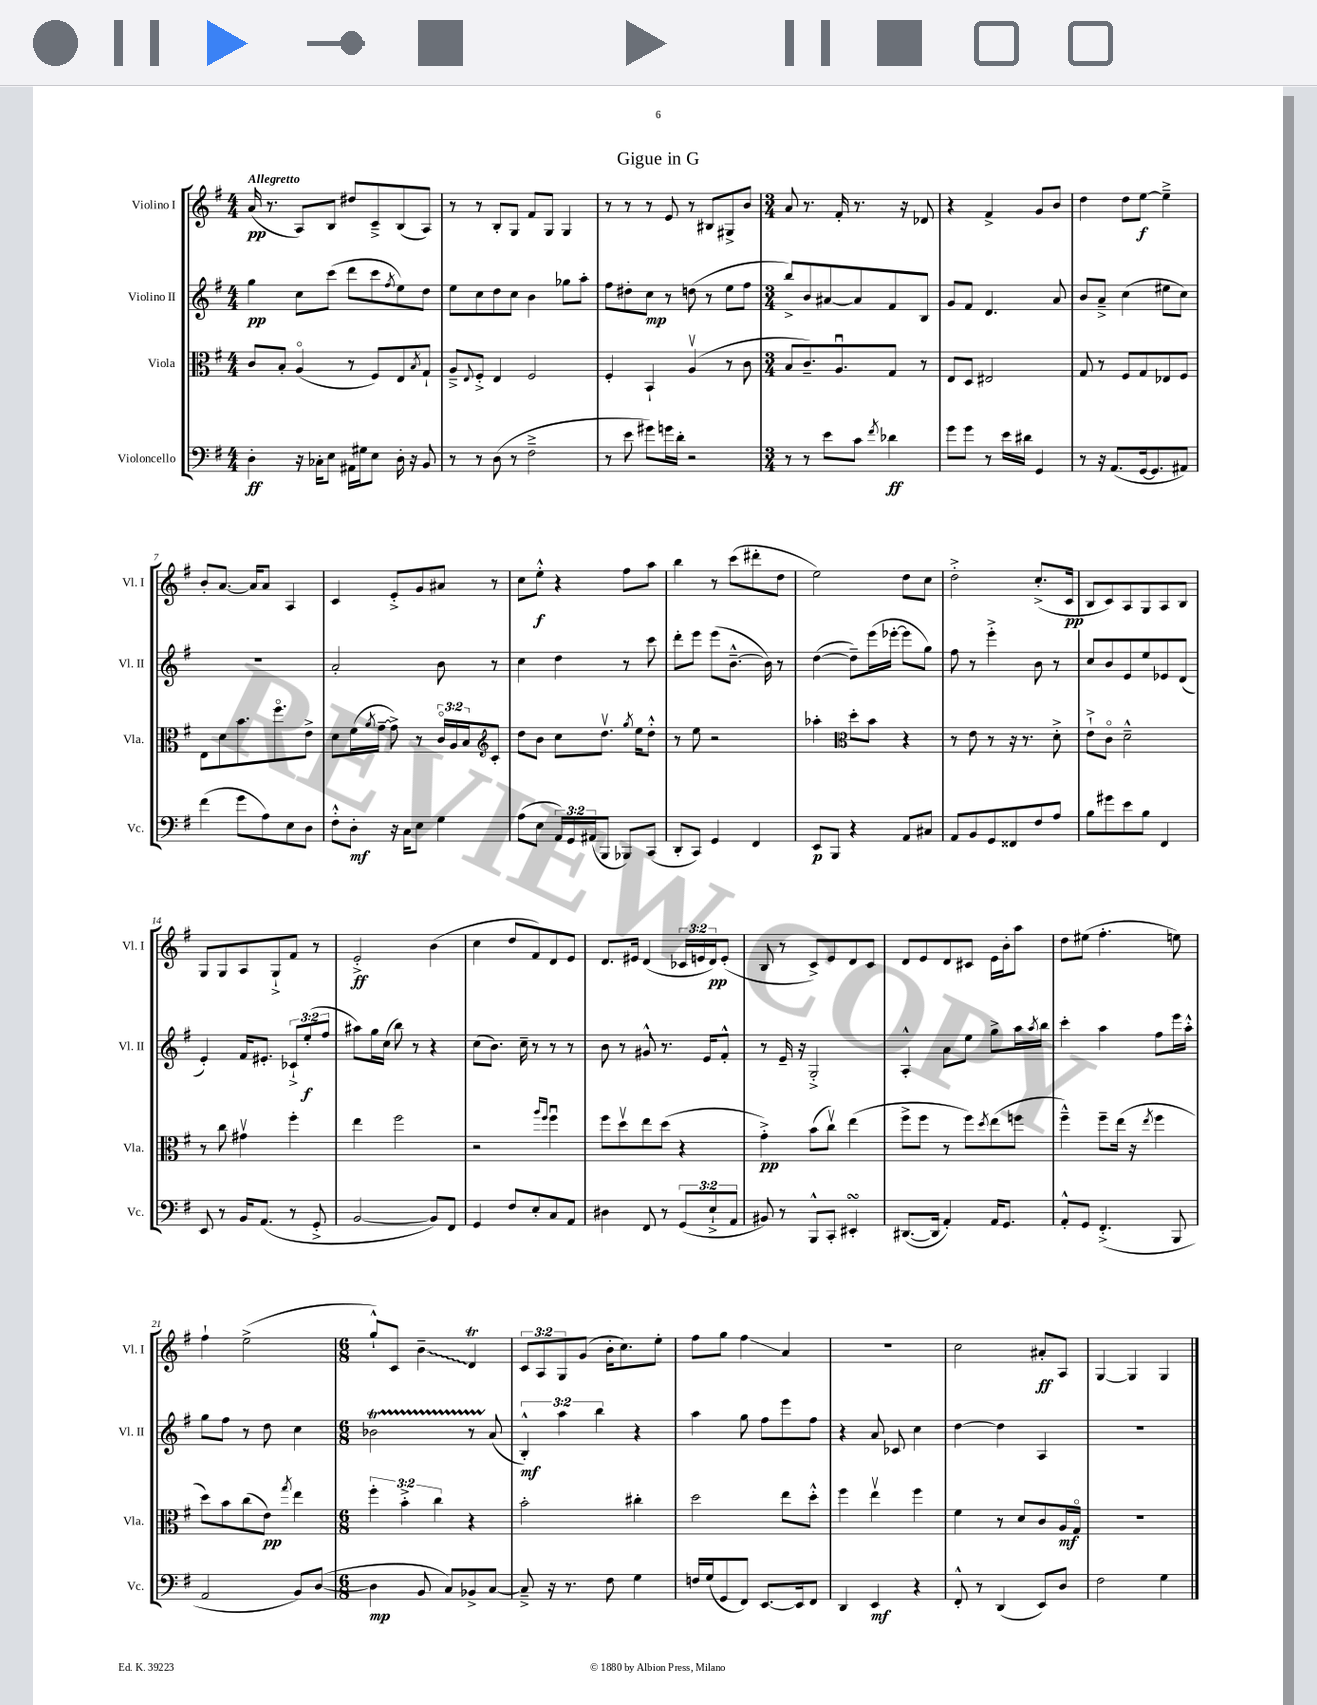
\header { title = "Gigue in G" }
<<
\new StaffGroup <<
\new Staff = "s0" \with { instrumentName = "Violino I" shortInstrumentName = "Vl. I" } {
    \clef treble \key g \major \numericTimeSignature \time 4/4 \override Staff.TupletNumber.text = #tuplet-number::calc-fraction-text \tempo "Allegretto"
    a'16\pp( r8. a8) b8 dis''8 c'8---> b8( a8) |
    r8 r8 b8-. g8 fis'8 g8 g4 |
    r8 r8 r8 e'8 r8 bis8 gis8-> b'8 |
    \numericTimeSignature \time 3/4 a'8 r8. fis'16-. r8. r16 des'8 |
    r4 fis'4-> g'8 b'8 |
    d''4 d''8 e''8~\f e''4---> |
    b'8-. a'8.~ a'16 a'8 a4 |
    c'4 e'8-.-> g'8 ais'8 r8 |
    c''8 e''8-.-^\f r4 fis''8 a''8 |
    b''4 r8 c'''8( dis'''8-. d''8 |
    e''2) d''8 c''8 |
    d''2-.-> c''8.-.->( c'16\pp |
    b8 c'8) a8 g8 a8 b8 |
    g8 g8 a8 g8-!-> fis'8 r8 |
    e'2-.->\ff b'4( |
    c''4 d''8 fis'8) d'8 e'8 |
    d'8. eis'16 d'4( \tuplet 3/2 { ces'16 e'16 d'16\pp) } e'8-.( |
    b8 r8 c'8->) e'8 d'8 c'8 |
    d'8 e'8 d'8 cis'8 e'16 b'16-. a''8 |
    d''8 eis''8( fis''4.-. e''8) |
    fis''4-! e''2->( |
    \numericTimeSignature \time 6/8 g''8-!-^) c'8 \once \override Glissando.style = #'zigzag b'4--\glissando d'4\trill |
    \tuplet 3/2 { c'8 a8 g8 } g'8( b'16-. c''8.) e''8-. |
    fis''8 g''8 fis''4\glissando a'4 |
    R2. |
    c''2 ais'8-.\ff a8 |
    g4~ g4 g4 \bar "|." |
}
\new Staff = "s1" \with { instrumentName = "Violino II" shortInstrumentName = "Vl. II" } {
    \clef treble \key g \major \numericTimeSignature \time 4/4 \override Staff.TupletNumber.text = #tuplet-number::calc-fraction-text
    g''4\pp c''8 c'''8( d'''8 c'''8 \acciaccatura { fis''8 } e''8) d''8 |
    e''8 c''8 d''8 c''8 b'4 ges''8 a''8-. |
    fis''8 dis''8-. c''8\mp r8 d''8( r8 e''8 fis''8 |
    \numericTimeSignature \time 3/4 b''8->) b'8 ais'8~ ais'8 fis'8 b8 |
    g'8 fis'8 d'4. a'8 |
    b'8 a'8---> c''4( eis''8 c''8) |
    R2. |
    a'2-. b'8 r8 |
    c''4 d''4 r8 c'''8 |
    d'''8-. e'''8 e'''8( b'8.~---^ b'16) r8 |
    d''4~( d''8--) e'''16( ees'''16~-. ees'''8 g''8) |
    fis''8 r8 e'''4-.-> b'8 r8 |
    c''8 b'8 e'8 e''8 ees'8 d'8( |
    e'4-.) fis'16 eis'8.-. \tuplet 3/2 { ces'8-!-> e''8-.\f( fis''8 } |
    ais''8) g''16 c''16( b''8) r8 r4 |
    c''8( b'8.) c''16-- r8 r8 r8 |
    b'8 r8 gis'8-^ r8. e'16 fis'8-.-^ |
    r8 e'16-- r16 g2-.-> |
    a4-.-^ a'8 e''8 g''8-> a''16 \acciaccatura { a''8 } b''16 |
    c'''4-. a''4 fis''8 e'''16 a''16-.-^ |
    g''8 fis''8 r8 d''8 c''4 |
    \numericTimeSignature \time 6/8 bes'2\startTrillSpan r8 a'8\stopTrillSpan( |
    \tuplet 3/2 { b4-.-^\mf) a''4 b''4 } r4 |
    a''4 g''8 fis''8 e'''8 fis''8 |
    r4 a'8 ces'8 c''4 |
    d''4~ d''4 a4 |
    R2. \bar "|." |
}
\new Staff = "s2" \with { instrumentName = "Viola" shortInstrumentName = "Vla." } {
    \clef alto \key g \major \numericTimeSignature \time 4/4 \override Staff.TupletNumber.text = #tuplet-number::calc-fraction-text
    c'8 b8-. a4\flageolet( r8 fis8) e8 \acciaccatura { b8 } g8-! |
    a8---> \appoggiatura { e8 } fis8-.-> e4 fis2 |
    fis4-. b,4-! a4\upbow( r8 c'8 |
    \numericTimeSignature \time 3/4 b8 c'8.--) a8.\downbow g8 r8 |
    e8 d8 eis2 |
    g8 r8 fis8 g8 ees8 fis8 |
    e8 d'8 b'8. fis''8.\flageolet e'8-> |
    d'8 fis'16( \acciaccatura { a'8 } g'16~-- g'8->) r8 \tuplet 3/2 { c'16\flageolet a16 b16 } c'8-. |
    \clef treble d''8 b'8 c''8 d''8.\upbow \acciaccatura { g''8 } e''16 d''8-.-^ |
    r8 e''8 r2 |
    aes''4-. \clef alto d''8-. b'8 r4 |
    r8 e'8 r8 r16 r8. d'8-.-> |
    e'8-!-> c'8\flageolet d'2---^ |
    r8 c''8 gis'4\upbow fis''4-. |
    e''4 fis''2 |
    r2 \grace { a''16 fis''16 } fis''4\downbow |
    fis''8 d''8\upbow e''8 d''8( r4 |
    g'4-.->\pp) b'8( c''8\upbow) e''4( |
    fis''8-> fis''8 r8 fis''8) \acciaccatura { d''8 } e''8( f''8 |
    fis''4---^) fis''8-- e''16( r16 \acciaccatura { e''8 } fis''4 |
    d''8) b'8 c''8( e'8\pp) \acciaccatura { g''8 } e''4 |
    \numericTimeSignature \time 6/8 \tuplet 3/2 { fis''4-. b'4-.-> c''4 } r4 |
    b'2-. cis''4-. |
    d''2 e''8 d''8-.-^ |
    fis''4 e''4\upbow fis''4 |
    fis'4 r8 d'8 c'8 a16\mf g16\flageolet |
    R2. \bar "|." |
}
\new Staff = "s3" \with { instrumentName = "Violoncello" shortInstrumentName = "Vc." } {
    \clef bass \key g \major \numericTimeSignature \time 4/4 \override Staff.TupletNumber.text = #tuplet-number::calc-fraction-text
    d4-.\ff r16 ces16-. e8 ais,16 gis16 e8 d16-. r16 b,8 |
    r8 r8 d8( r8 fis2---> |
    r8 e'8 gis'8) g'16 d'16-. r2 |
    \numericTimeSignature \time 3/4 r8 r8 e'8 c'8 \acciaccatura { fis'8 } des'4\ff |
    g'8 g'8 r8 e'16 dis'16 g,4 |
    r8 r16 a,8.( g,16~ g,8. ais,8) |
    fis'4( g'8 a8) e8 d8 |
    fis8-.-^ d8-.\mf r16 c16 e8 g4 |
    a8( e8 \tuplet 3/2 { a,16) g,16 ais,16( } b,,8 bes,,8) c,8( |
    d,8-. c,8) g,4 fis,4 |
    e,8\p b,,8 r4 a,8 cis8 |
    a,8 b,8 g,8 fisis,8 fis8 a8 |
    b8 gis'8 e'8 b8 fis,4 |
    e,8 r8 b,16 a,8.( r8 g,8-.-> |
    b,2~ b,8) fis,8 |
    g,4 fis8 e8-. c8 a,8 |
    dis4 fis,8 r8 \tuplet 3/2 { g,8( e8-!-> a,8 } |
    bis,8) r8 b,,8-^ c,8-. eis,4-.\turn |
    dis,8.~( dis,16 a,4-.) a,16 g,8. |
    a,8-.-^ g,8 fis,4.-.->( b,,8 |
    a,2 b,8) d8~( |
    \numericTimeSignature \time 6/8 d4\mp b,8 c8) bes,8-> c8~ |
    c8---> r16 r8. fis8 g4 |
    f16 g16( g,8 fis,8) e,8.~ e,16 fis,8 |
    d,4 e,4\mf r4 |
    fis,8-.-^ r8 d,4( e,8) d8 |
    fis2 g4 \bar "|." |
}
>>
>>
